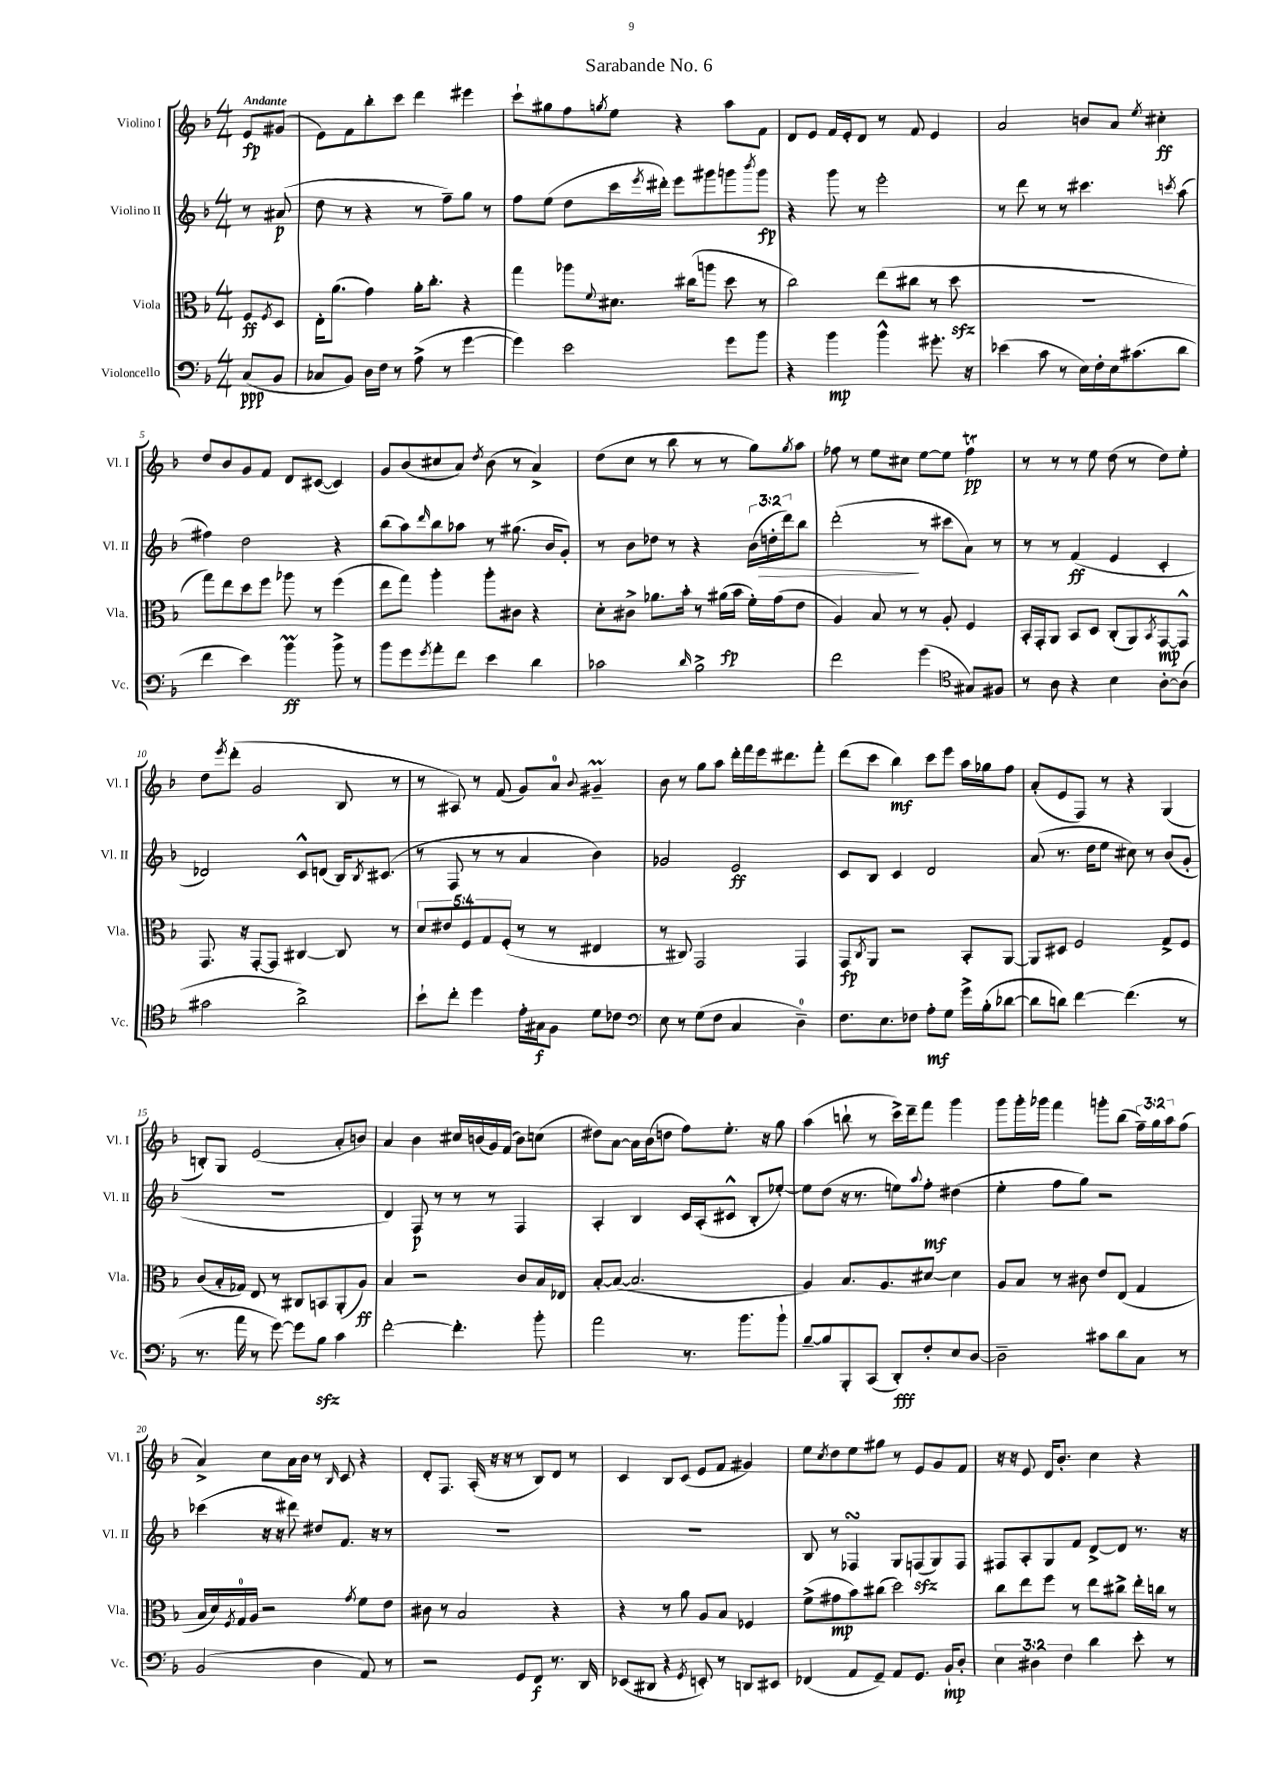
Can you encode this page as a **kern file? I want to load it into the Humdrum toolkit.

**kern	**dynam	**kern	**dynam	**kern	**dynam	**kern	**dynam
*part4	*part4	*part3	*part3	*part2	*part2	*part1	*part1
*staff4	*staff4	*staff3	*staff3	*staff2	*staff2	*staff1	*staff1
*I"Violoncello	*	*I"Viola	*	*I"Violino II	*	*I"Violino I	*
*I'Vc.	*	*I'Vla.	*	*I'Vl. II	*	*I'Vl. I	*
*clefF4	*	*clefC3	*	*clefG2	*	*clefG2	*
*k[b-]	*	*k[b-]	*	*k[b-]	*	*k[b-]	*
*M4/4	*	*M4/4	*	*M4/4	*	*M4/4	*
=	=	=	=	=	=	=	=
!	!	!	!	!	!	!LO:TX:a:B:t=Andante	!
(8C/L	ppp	8F/L	ff	8r	.	8e/L	fp
.	.	8qF/	.	.	.	.	.
8BB-/J	.	8D/J	.	(8a#X/	p	(8g#X/J	.
=1	=1	=1	=1	=1	=1	=1	=1
8C-X/L	.	16E'\KL	.	8dd\	.	8e\L)	.
.	.	(8.a\J	.	.	.	.	.
8BB-/J)	.	.	.	8r	.	8f\	.
16D\LL	.	4g\)	.	4r	.	8bb-'\	.
16F\JJ	.	.	.	.	.	.	.
8r	.	.	.	.	.	8ccc\J	.
(8A^\	.	16a'\KL	.	8r	.	4ddd\	.
.	.	8.cc'\J	.	.	.	.	.
8r	.	.	.	8ff~\L)	.	.	.
[4g\	.	4r	.	8gg\J	.	4eee#X\	.
.	.	.	.	8r	.	.	.
=2	=2	=2	=2	=2	=2	=2	=2
4g\])	.	4gg\	.	8ff\L	.	8ccc`\L	.
.	.	.	.	(8ee\J	.	8gg#X\	.
2e\	.	8aa-X\L	.	8dd\L	.	8ff\	.
.	.	8qqf/	.	.	.	8qggn/	.
.	.	8.d#X\J	.	16ccc\L	.	8ee\J	.
.	.	.	.	8qeee/	.	.	.
.	.	.	.	16ddd#X'\JJ)	.	.	.
.	.	.	.	8eee\L	.	4r	.
.	.	(16cc#X\KL	.	.	.	.	.
.	.	8aan\J	.	8ggg#X\	.	.	.
8g\L	.	8dd\	.	8gggn\	.	8aa\L	.
.	.	.	.	8qbbb-/	.	.	.
8b-\J	.	8r	.	8ggg\J	fp	8f\J	.
=3	=3	=3	=3	=3	=3	=3	=3
4r	.	2cc\)	.	4r	.	8d/L	.
.	.	.	.	.	.	8e/J	.
4b-\	mp	.	.	8ggg\	.	16f/LL	.
.	.	.	.	.	.	16e'/J	.
.	.	.	.	8r	.	8d/J	.
4b-^^\	.	(8ee\L	.	2eee'\	.	8r	.
.	.	8cc#X\J	.	.	.	8f/	.
8.g#X'\	.	8r	.	.	.	4e/	.
.	.	8ddzz\	.	.	.	.	.
16r	.	.	.	.	.	.	.
=4	=4	=4	=4	=4	=4	=4	=4
(4e-X\	.	1r	.	8r	.	2a/	.
.	.	.	.	8ddd\	.	.	.
8c\	.	.	.	8r	.	.	.
8r	.	.	.	8r	.	.	.
16E\LL)	.	.	.	4.ccc#X\	.	8bn/L	.
16F'\	.	.	.	.	.	.	.
16E\J	.	.	.	.	.	8a/J	.
(8.c#X\	.	.	.	.	.	.	.
.	.	.	.	.	.	8qee/	.
.	.	.	.	.	.	4cc#X'\	ff
.	.	.	.	8qcccn/	.	.	.
8d\J	.	.	.	(8aa\	.	.	.
!!LO:LB:g=z
=5	=5	=5	=5	=5	=5	=5	=5
4f\	.	8gg\L)	.	4ff#X\)	.	8dd/L	.
.	.	8ee\	.	.	.	8b-/	.
4e\)	.	8dd\	.	2dd\	.	8g/	.
.	.	8ff\J	.	.	.	8f/J	.
4b-M\	ff	8aa-X\	.	.	.	8d/L	.
.	.	8r	.	.	.	([8c#X/J	.
8b-^\	.	(4ff\	.	4r	.	4c#/])	.
8r	.	.	.	.	.	.	.
=6	=6	=6	=6	=6	=6	=6	=6
8b-\L	.	8ee\L	.	(8bb-\L	.	8g/L	.
8g\	.	8gg\J)	.	8aa\)	.	(8b-/	.
8qg/	.	.	.	16qqddd/	.	.	.
8a'\	.	4aa'\	.	8bb-\	.	8cc#X/	.
8f\J	.	.	.	8aa-X\J	.	8a/J)	.
.	.	.	.	.	.	8qdd/	.
4e\	.	8aa'\L	.	8r	.	(8b-\	.
.	.	8c#X\J	.	(8.gg#X\	.	8r	.
4d\	.	4r	.	.	.	4a^/)	.
.	.	.	.	16b-/KL	.	.	.
.	.	.	.	8g'/J)	.	.	.
=7	=7	=7	=7	=7	=7	=7	=7
2c-X\	.	8d'\L	.	8r	.	(8dd\L	.
.	.	8c#X^\J	.	8b-\L	.	8cc\J	.
.	.	8.a-X\L	.	8dd-X\J	.	8r	.
.	.	.	.	8r	.	8bb-\	.
.	.	16b-'\Jk	.	.	.	.	.
16qqd/	.	.	.	.	.	.	.
2B-^\	.	8r	.	4r	.	8r	.
.	.	(16a#X\LL	fp	.	.	8r	.
.	.	16b-\JJ	.	.	.	.	.
.	.	16f'\LL)	.	(24b-\LL	.	8gg\L)	.
!	!	!	!	!	!LO:HP:b	!	!
.	.	.	.	24ddn'\	>	.	.
.	.	(16g\J	.	.	.	.	.
.	.	.	.	24ddd\J)	.	.	.
.	.	.	.	.	.	8qgg/	.
.	.	8e\J	.	8bb-\J	.	8aa\J	.
=8	=8	=8	=8	=8	=8	=8	=8
2f\	.	4A/)	.	(2ddd'\	.	8ff-X\	.
.	.	.	.	.	.	8r	.
.	.	8B-/	.	.	.	8ee\L	.
.	.	8r	.	.	.	8cc#X\J	.
(4g\	.	8r	.	8r	]	[8ee\L	.
.	.	8A'/	.	8ccc#X\L	.	8ee\J]	.
*clefC4	*	*	*	*	*	*	*
8G#X/L)	.	4F/	.	8a\J)	.	4ff-T\	pp
8F#X/J	.	.	.	8r	.	.	.
=9	=9	=9	=9	=9	=9	=9	=9
8r	.	16BB-'/LL	.	8r	.	8r	.
.	.	16GG'/J	.	.	.	.	.
8A\	.	8AA/J	.	8r	.	8r	.
4r	.	8BB-/L	.	(4f/	ff	8r	.
.	.	8D/J	.	.	.	8ee\	.
4B-\	.	(8C'/L	.	4e/	.	(8dd\	.
.	.	8AA/)	.	.	.	8r	.
.	.	8qBB-/	.	.	.	.	.
[8A'\L	.	[8GG/	mp	4c'/	.	8dd\L)	.
(8A\J]	.	8GG^^/J]	.	.	.	8ee'\J	.
!!LO:LB:g=z
=10	=10	=10	=10	=10	=10	=10	=10
2g#X\	.	8.GG/	.	2d-X/)	.	8dd\L	.
.	.	.	.	.	.	8qeee/	.
.	.	.	.	.	.	(8ddd'\J	.
.	.	16r	.	.	.	.	.
.	.	[8GG'/L	.	.	.	2g/	.
.	.	8GG/J]	.	.	.	.	.
2a^\)	.	[4C#X/	.	8c^^/L	.	.	.
.	.	.	.	(8dn/J	.	.	.
.	.	8C#/]	.	16B-/KL)	.	8B-/	.
.	.	.	.	8qB-/	.	.	.
.	.	.	.	(8.c#X/J	.	.	.
.	.	8r	.	.	.	8r	.
=11	=11	=11	=11	=11	=11	=11	=11
8b-`\L	.	10d/L	.	8r	.	8r	.
.	.	10e#X/	.	.	.	.	.
8cc'\J	.	.	.	8F/	.	8A#X/)	.
.	.	10F/	.	.	.	.	.
4dd\	.	.	.	8r	.	8r	.
.	.	10G/	.	.	.	.	.
.	.	.	.	8r	.	(8f/	.
.	.	(10F'/J	.	.	.	.	.
16e'\LL	.	8r	.	4a/	.	8g/L)	.
16G#X\J	f	.	.	.	.	.	.
8F\J	.	8r	.	.	.	8a/J	.
.	.	.	.	.	.	8qqb-/	.
8d\L	.	4E#X/	.	4b-\)	.	4g#Xm~/	.
8c-X\J	.	.	.	.	.	.	.
=12	=12	=12	=12	=12	=12	=12	=12
*clefF4	*	*	*	*	*	*	*
8E\	.	8r	.	2g-X/	.	8b-\	.
8r	.	8C#X/)	.	.	.	8r	.
(8G\L	.	2GG/	.	.	.	8gg\L	.
8F\J	.	.	.	.	.	8aa\J	.
4C/	.	.	.	2e/	ff	16ddd'\LL	.
.	.	.	.	.	.	16fff\	.
.	.	.	.	.	.	16eee\J	.
.	.	.	.	.	.	8.ddd#X\	.
4D~\)	.	4GG/	.	.	.	.	.
.	.	.	.	.	.	8fff'\J	.
=13	=13	=13	=13	=13	=13	=13	=13
8.F\L	.	8GG/L	fp	8c/L	.	(8ddd\L	.
.	.	8qC/	.	.	.	.	.
.	.	8AA/J	.	8B-/J	.	8ccc\J	.
8.E\	.	.	.	.	.	.	.
.	.	2r	.	4c/	.	4bb-\)	mf
8F-X\J	.	.	.	.	.	.	.
8A'\L	mf	.	.	2d/	.	8ccc\L	.
8G\J	.	.	.	.	.	8eee\J	.
16g^\LL	.	8BB-'/L	.	.	.	16aa\LL	.
(16B-'\J	.	.	.	.	.	16gg-X\J	.
[8d-X\J	.	[8AA/J	.	.	.	8ff\J	.
=14	=14	=14	=14	=14	=14	=14	=14
8d-\L]	.	8AA/L]	.	(8a/	.	(8a'/L	.
8dn\J)	.	8D#X/J	.	8.r	.	8e/	.
[4f\	.	2F/	.	.	.	8F/J)	.
.	.	.	.	16dd\KL	.	.	.
.	.	.	.	8ee\J	.	8r	.
(4.f\]	.	.	.	8cc#X\)	.	4r	.
.	.	.	.	8r	.	.	.
.	.	8G^/L	.	(8b-/L	.	(4G/	.
8r	.	8F/J	.	8g'/J	.	.	.
!!LO:LB:g=z
=15	=15	=15	=15	=15	=15	=15	=15
8.r	.	(8c/L	.	1r	.	8Bn'/L)	.
.	.	16B-'/L	.	.	.	8G/J	.
16a\	.	16G-X/JJ)	.	.	.	.	.
8r	.	8E/	.	.	.	(2e/	.
[8g\)	.	8r	.	.	.	.	.
8g\L]	.	8C#X/L	.	.	.	.	.
8B-zz\J	.	8BBn/	.	.	.	.	.
4c\	.	(8AA'/	.	.	.	8a'/L	.
.	.	8A/J)	ff	.	.	8bn/J)	.
=16	=16	=16	=16	=16	=16	=16	=16
[2f'\	.	4B-/	.	4d/)	.	4a/	.
.	.	2r	.	8F/	p	4b-\	.
.	.	.	.	8r	.	.	.
4.f'\]	.	.	.	8r	.	16cc#X/LL	.
.	.	.	.	.	.	(16bn/	.
.	.	.	.	8r	.	16g/)	.
.	.	.	.	.	.	(16f/JJ	.
.	.	8c/L	.	4F/	.	8b\L)	.
8b-'\	.	16B-/L	.	.	.	(8ccn\J	.
.	.	16E-X/JJ	.	.	.	.	.
=17	=17	=17	=17	=17	=17	=17	=17
2a\	.	[8B-'/L	.	4A'/	.	8dd#X\L)	.
.	.	(8B-/J_	.	.	.	[8a\J	.
.	.	2.B-/]	.	4B-/	.	16a\LL]	.
.	.	.	.	.	.	(16b-\J	.
.	.	.	.	.	.	8ddn\J	.
8.r	.	.	.	16c/LL	.	8ff\L)	.
.	.	.	.	(16A'/J	.	.	.
.	.	.	.	8c#X^^/J	.	8.ee'\J	.
8.b-\L	.	.	.	.	.	.	.
.	.	.	.	8B-'/L	.	.	.
.	.	.	.	.	.	16r	.
8b-`\J	.	.	.	[8ee-X'/J)	.	8gg\	.
=18	=18	=18	=18	=18	=18	=18	=18
[8B-~/L	.	4A/)	.	8ee-\L]	.	(4aa\	.
8B-/]	.	.	.	(8dd\J	.	.	.
8BBB-'/	.	8.B-/L	.	16r	.	8bbn`\	.
.	.	.	.	8.r	.	.	.
(8CC/J	.	.	.	.	.	8r	.
.	.	8.A/	.	.	.	.	.
8DD'/L)	fff	.	.	8een\L)	.	16ccc^\LL)	.
.	.	.	.	.	.	16ddd~\J	.
.	.	.	.	8qqaa/	.	.	.
8F'/	.	[8d#X/J	.	8ff'\J	mf	8fff\J	.
8E/	.	4d#\]	.	(4dd#X\	.	4ggg\	.
[8D/J	.	.	.	.	.	.	.
=19	=19	=19	=19	=19	=19	=19	=19
2D~\]	.	8A/L	.	4ee'\	.	8ggg\L	.
.	.	8B-/J	.	.	.	16ggg'\L	.
.	.	.	.	.	.	16ggg-X\JJ	.
.	.	8r	.	8ff\L	.	4fff\	.
.	.	8c#X\	.	8gg\J)	.	.	.
8c#X\L	.	8e/L	.	2r	.	8gggn'\L	.
8d\	.	(8E/J	.	.	.	(8bb-\J	.
8C\J	.	4G/	.	.	.	24ff~\LL)	.
.	.	.	.	.	.	24gg\	.
.	.	.	.	.	.	24aa\J	.
8r	.	.	.	.	.	(8ff\J	.
!!LO:LB:g=z
=20	=20	=20	=20	=20	=20	=20	=20
(2BB-/	.	16B-/LL	.	(4ccc-X\	.	4a^/)	.
.	.	16d/)	.	.	.	.	.
.	.	8qF/	.	.	.	.	.
.	.	16G/	.	.	.	.	.
.	.	16A/JJ	.	.	.	.	.
.	.	2r	.	16r	.	8cc\L	.
.	.	.	.	16r	.	.	.
.	.	.	.	8ddd#X\)	.	16a\L	.
.	.	.	.	.	.	16b-\JJ	.
4D\	.	.	.	8dd#X/L	.	8r	.
.	.	.	.	.	.	16qqB-/	.
.	.	.	.	8.f/J	.	8c/	.
.	.	8qg/	.	.	.	.	.
8AA/)	.	8f\L	.	.	.	4r	.
.	.	.	.	16r	.	.	.
8r	.	8e\J	.	8r	.	.	.
=21	=21	=21	=21	=21	=21	=21	=21
2r	.	8c#X\	.	1r	.	8d'/L	.
.	.	8r	.	.	.	8.F/J	.
.	.	2B-/	.	.	.	.	.
.	.	.	.	.	.	(16A'/	.
.	.	.	.	.	.	16r	.
.	.	.	.	.	.	16r	.
8GG/L	.	.	.	.	.	8r	.
8FF/J	f	.	.	.	.	8B-/L)	.
8.r	.	4r	.	.	.	8d/J	.
.	.	.	.	.	.	8r	.
16DD/	.	.	.	.	.	.	.
=22	=22	=22	=22	=22	=22	=22	=22
(8EE-X/L	.	4r	.	1r	.	4c/	.
8DD#X/J	.	.	.	.	.	.	.
4r	.	8r	.	.	.	8B-/L	.
.	.	8a\	.	.	.	(8c/J	.
8qGG/	.	.	.	.	.	.	.
8EEn'/)	.	8A/L	.	.	.	8e/L	.
8r	.	8B-/J	.	.	.	8f/J	.
8DDn/L	.	4F-X/	.	.	.	4g#X/)	.
8EE#X/J	.	.	.	.	.	.	.
=23	=23	=23	=23	=23	=23	=23	=23
(4FF-X/	.	(8f^\L	.	8B-/	.	8ee\L	.
.	.	.	.	.	.	8qcc/	.
.	.	8g#X\	mp	8r	.	8dd\	.
8AA/L	.	8b-\)	.	4F-XsSSs/	.	8ee\	.
8GG~/J)	.	(8cc#X\J	.	.	.	8gg#X\J	.
8AA/L	.	2dd\)	.	8G/L	.	8r	.
8.GG/J	.	.	.	(8Fnzz/	.	8e/L	.
.	.	.	.	8G/)	.	8g/	.
16BB-`/KL	mp	.	.	.	.	.	.
8D'/J	.	.	.	8F/J	.	8f/J	.
=24	=24	=24	=24	=24	=24	=24	=24
6E\	.	8cc\L	.	8F#X/L	.	16r	.
.	.	.	.	.	.	16r	.
.	.	8ee\	.	8A'/	.	8e/	.
6D#X\	.	.	.	.	.	.	.
.	.	8ff\J	.	8G/	.	16d/KL	.
.	.	.	.	.	.	8.b-'/J	.
6F\	.	.	.	.	.	.	.
.	.	8r	.	8f/J	.	.	.
4d\	.	8ee\L	.	[8d^/L	.	4cc\	.
.	.	8cc#X^\J	.	8d/J]	.	.	.
8e'\	.	16ee'\LL	.	8.r	.	4r	.
.	.	16ccn\JJ	.	.	.	.	.
8r	.	8r	.	.	.	.	.
.	.	.	.	16r	.	.	.
==	==	==	==	==	==	==	==
*-	*-	*-	*-	*-	*-	*-	*-
